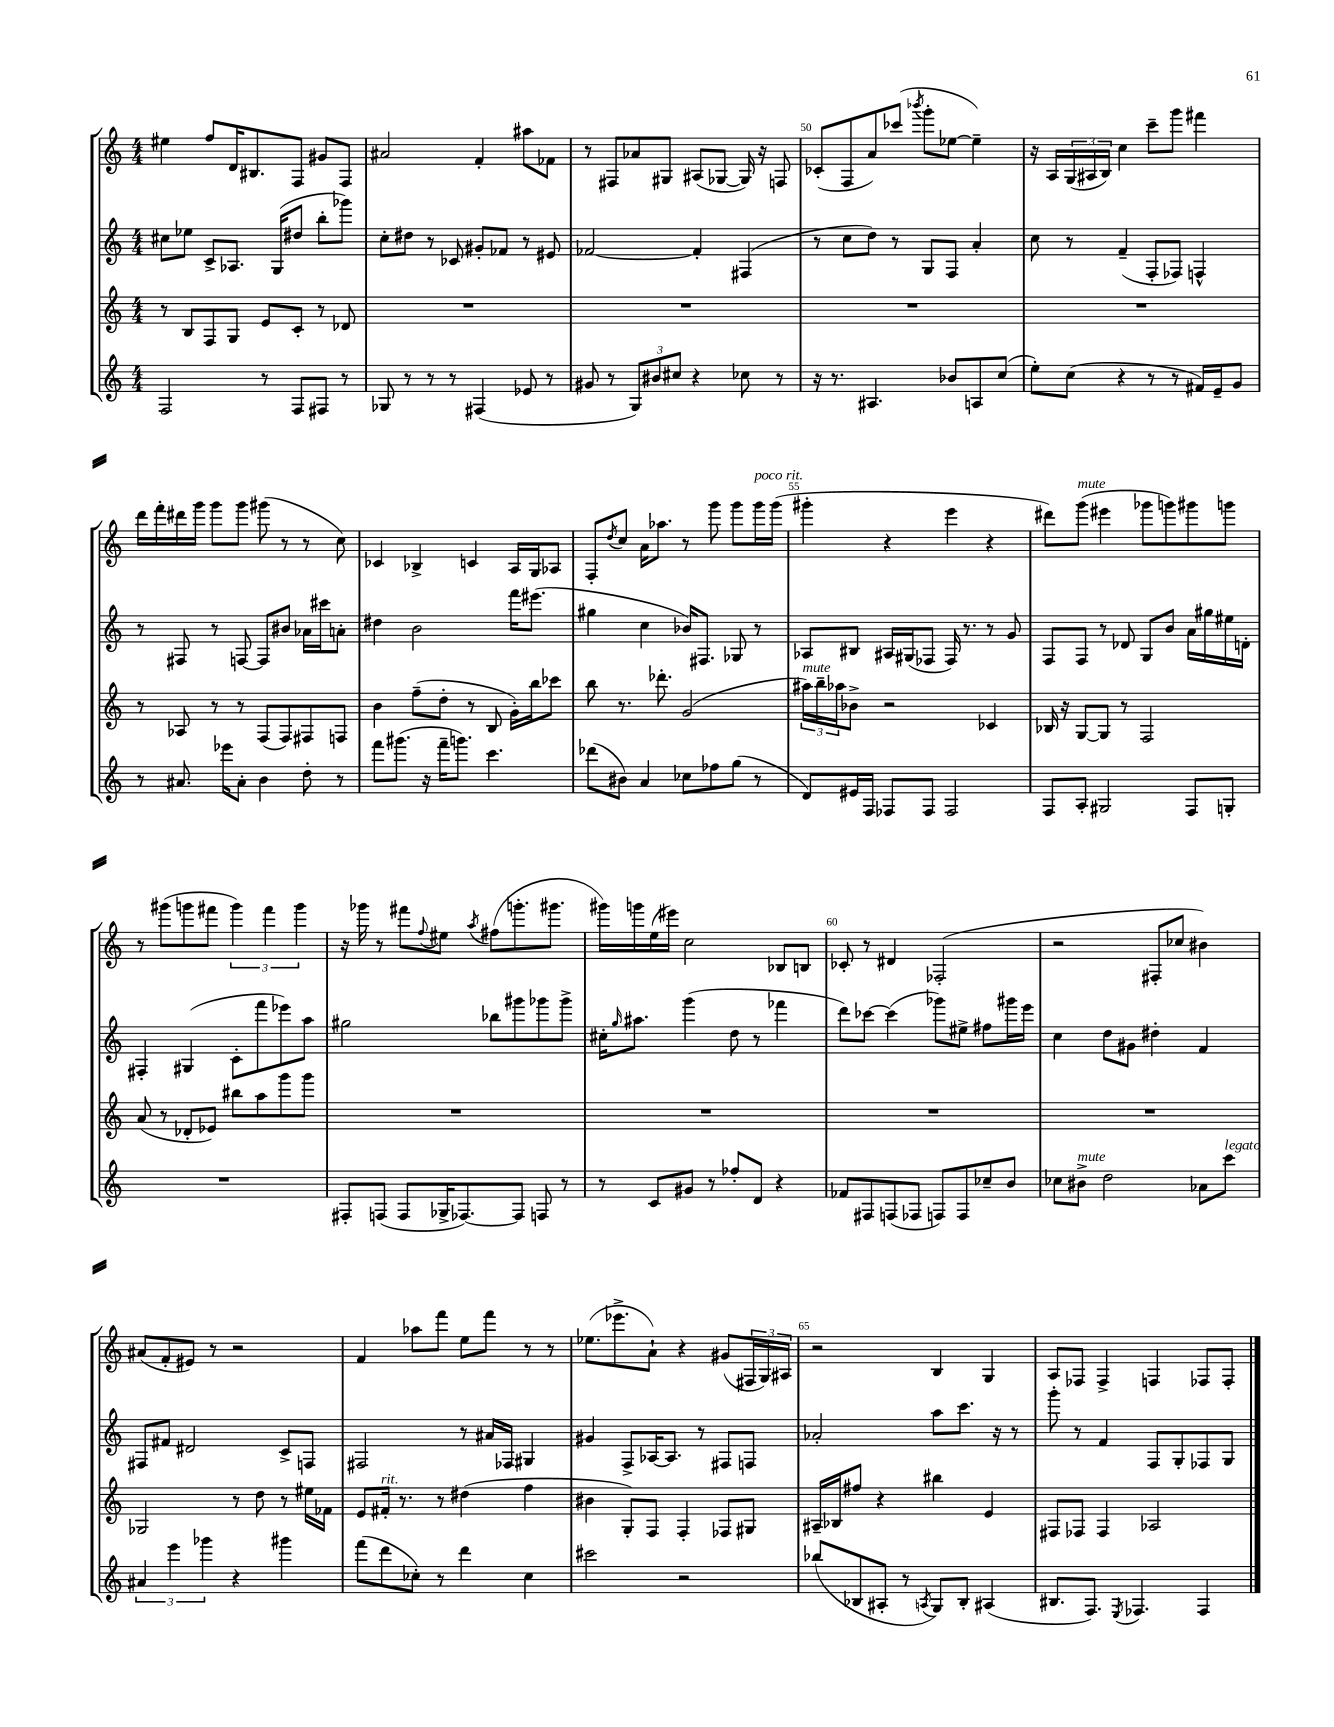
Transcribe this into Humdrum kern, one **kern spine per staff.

**kern	**kern	**kern	**kern
*staff4	*staff3	*staff2	*staff1
*clefG2	*clefG2	*clefG2	*clefG2
*k[]	*k[]	*k[]	*k[]
*M4/4	*M4/4	*M4/4	*M4/4
2F	8r	8cc#	4ee#
.	8B	8ee-	.
.	8F	8c^	8ff
.	8G	8.A-	16d
.	.	.	8.B#
8r	8e	.	.
.	.	(16G	.
8F	8c'	8dd#	8F
8F#	8r	8bb'	8g#
8r	8d-	8ggg-)	8F
=	=	=	=
8G-	1r	8cc'	2a#
8r	.	8dd#	.
8r	.	8r	.
8r	.	8c-	.
(4F#	.	8g#'	4f'
.	.	8f-	.
8e-	.	8r	8aa#
8r	.	8e#	8f-
=	=	=	=
8g#	1r	[2f-	8r
8r	.	.	8F#
12G)	.	.	8a-
12b#	.	.	.
.	.	.	8G#
12cc#	.	.	.
4r	.	4f-']	(8A#
.	.	.	[8G-
8cc-	.	(4F#	16G-])
.	.	.	16r
8r	.	.	8F
=	=	=	=
16r	1r	8r	(8c-'
8.r	.	.	.
.	.	8cc	8F
4.A#	.	8dd)	8a)
.	.	8r	(8ccc-
.	.	.	8qbbb-
.	.	8G	8ggg'
8b-	.	8F	[8ee-
8A	.	4a'	4ee-~])
(8cc	.	.	.
=	=	=	=
8ee')	1r	8cc	16r
.	.	.	16A
(8cc	.	8r	(24G
.	.	.	24A#
.	.	.	24B)
4r	.	(4f~	4cc
8r	.	8F'	8ccc~
8r	.	8F-)	8ggg
16f#)	.	4F^^	4fff#
16e~	.	.	.
8g	.	.	.
=	=	=	=
8r	8r	8r	16ddd
.	.	.	16fff'
8.a#	8A-	8F#	16ddd#
.	.	.	16ggg
.	8r	8r	8ggg
16eee-	.	.	.
8a#'	8r	[8F	8ggg
4b	(8F	8F]	(8ggg#
.	8F)	8b#	8r
8dd'	8F#	16a-	8r
.	.	16ccc#	.
8r	8F	8a'	8cc)
=	=	=	=
8fff	4b	4dd#	4c-
(8.ggg#	.	.	.
.	(8ff~	2b	4B-^
16r	.	.	.
16fff~	8dd'	.	.
8.ggg)	.	.	.
.	8r	.	4c
4.ccc	8B	.	.
.	16g')	16fff	16A
.	16bb	(8.eee#	16G
.	8ccc-	.	8A-
=	=	=	=
(8ddd-	8bb	4gg#	8F'
.	.	.	8qdd
8b#)	8.r	.	8cc
4a	.	4cc	16a
.	8.ddd-'	.	8.aa-
8cc-	(2g	16b-)	8r
.	.	8.F#	.
8ff-	.	.	8ggg
(8gg	.	8G-	8ggg
8r	.	8r	16ggg
.	.	.	(16ggg
=	=	=	=
8d)	24aa#)	8A-	4ggg#'
.	24bb~	.	.
.	24aa-	.	.
16e#	8b-^	8B#	.
16F	.	.	.
8F-	2r	16A#	4r
.	.	(16G#	.
8F-	.	8F-	.
2F-	.	16F-)	4eee
.	.	8.r	.
.	4c-	8r	4r
.	.	8g	.
=	=	=	=
8F	16B-	8F	8ddd#)
.	16r	.	.
8A'	[8G	8F	(8ggg
2G#	8G]	8r	4eee#
.	8r	8d-	.
.	2F	8G	8ggg-
.	.	8b	8ggg)
8F	.	16a	8ggg#
.	.	16gg#	.
8G'	.	16ee#	8ggg
.	.	16d'	.
=	=	=	=
1r	(8a	4F#'	8r
.	8r	.	(8ggg#
.	8d-'	(4G#	8ggg
.	8e-)	.	8fff#
.	8bb#	8c'	6ggg)
.	8aa	8fff	.
.	.	.	6fff#
.	8ggg	8eee-)	.
.	.	.	6ggg
.	8ggg	8aa	.
=	=	=	=
8F#'	1r	2gg#	16r
.	.	.	16ggg-
(8F	.	.	8r
8F	.	.	8fff#
.	.	.	8qqff
16G-^	.	.	8ee#
[8.F-)	.	.	.
.	.	.	8qaa
.	.	8bb-	(8ff#
8F-]	.	8ggg#	8.ggg'
8F	.	8ggg-	.
.	.	.	8.ggg#
8r	.	8ggg-^	.
=	=	=	=
8r	1r	16cc#'	16ggg#)
.	.	16qqgg	.
.	.	8.aa#	16ggg
8c	.	.	(16ee
.	.	.	16eee#)
8g#	.	(4ggg	2cc
8r	.	.	.
8ff-'	.	8dd	.
8d	.	8r	.
4r	.	4fff-	8B-
.	.	.	8B
=	=	=	=
8f-	1r	8ddd)	8c-'
8F#	.	[8ccc-	8r
(8F	.	(4ccc-]	4d#
8F-	.	.	.
8F)	.	8ggg-)	(2F-'
8F	.	8ee#^	.
8cc-~	.	8ff#	.
8b	.	16ggg#	.
.	.	16eee	.
=	=	=	=
8cc-	1r	4cc	2r
8b#^	.	.	.
2dd	.	8dd	.
.	.	8g#	.
.	.	4dd#'	8F#'
.	.	.	8cc-
8a-	.	4f	4b#)
8ccc	.	.	.
=	=	=	=
6a#	2G-	8F#	(8a#
.	.	8f#	8f'
6eee	.	.	.
.	.	2d#	8e#)
6ggg-	.	.	.
.	.	.	8r
4r	8r	.	2r
.	8dd	.	.
4ggg#	8r	8c^	.
.	16ee#	8F	.
.	16f-	.	.
=	=	=	=
(8fff	8e	2F#	4f
8ddd	16f#'	.	.
.	8.r	.	.
8cc-')	.	.	8aa-
8r	8r	.	8fff
4ddd	(4dd#	8r	8ee
.	.	16a#	8fff
.	.	16F-	.
4cc-	4ff	4G#	8r
.	.	.	8r
=	=	=	=
2ccc#	4b#	4g#	(8.ee-
.	.	.	8.eee-^
.	8G')	8F^	.
.	8F	[16A-	8a`)
.	.	8.A-]	.
2r	4F'	.	4r
.	.	8r	.
.	8F-	8F#	(8g#
.	8G#	8F	24F#
.	.	.	24G)
.	.	.	24A#
=	=	=	=
(8bb-	16A#~	2a-'	2r
.	16B-	.	.
8B-	8ff#	.	.
8A#'	4r	.	.
8r	.	.	.
8qA	.	.	.
8G)	4bb#	8aa	4B
8B-'	.	8.ccc	.
(4A#	4e	.	4G
.	.	16r	.
.	.	8r	.
=	=	=	=
8.B#	8F#	8ggg'	8A
.	8F-	8r	8F-
8.F)	.	.	.
.	4F-	4f	4F-^
8qE	.	.	.
4.F-	.	.	.
.	2A-	8F	4F
.	.	8G'	.
4F-	.	8F-	8F-
.	.	8G	8F-'
==	==	==	==
*-	*-	*-	*-
